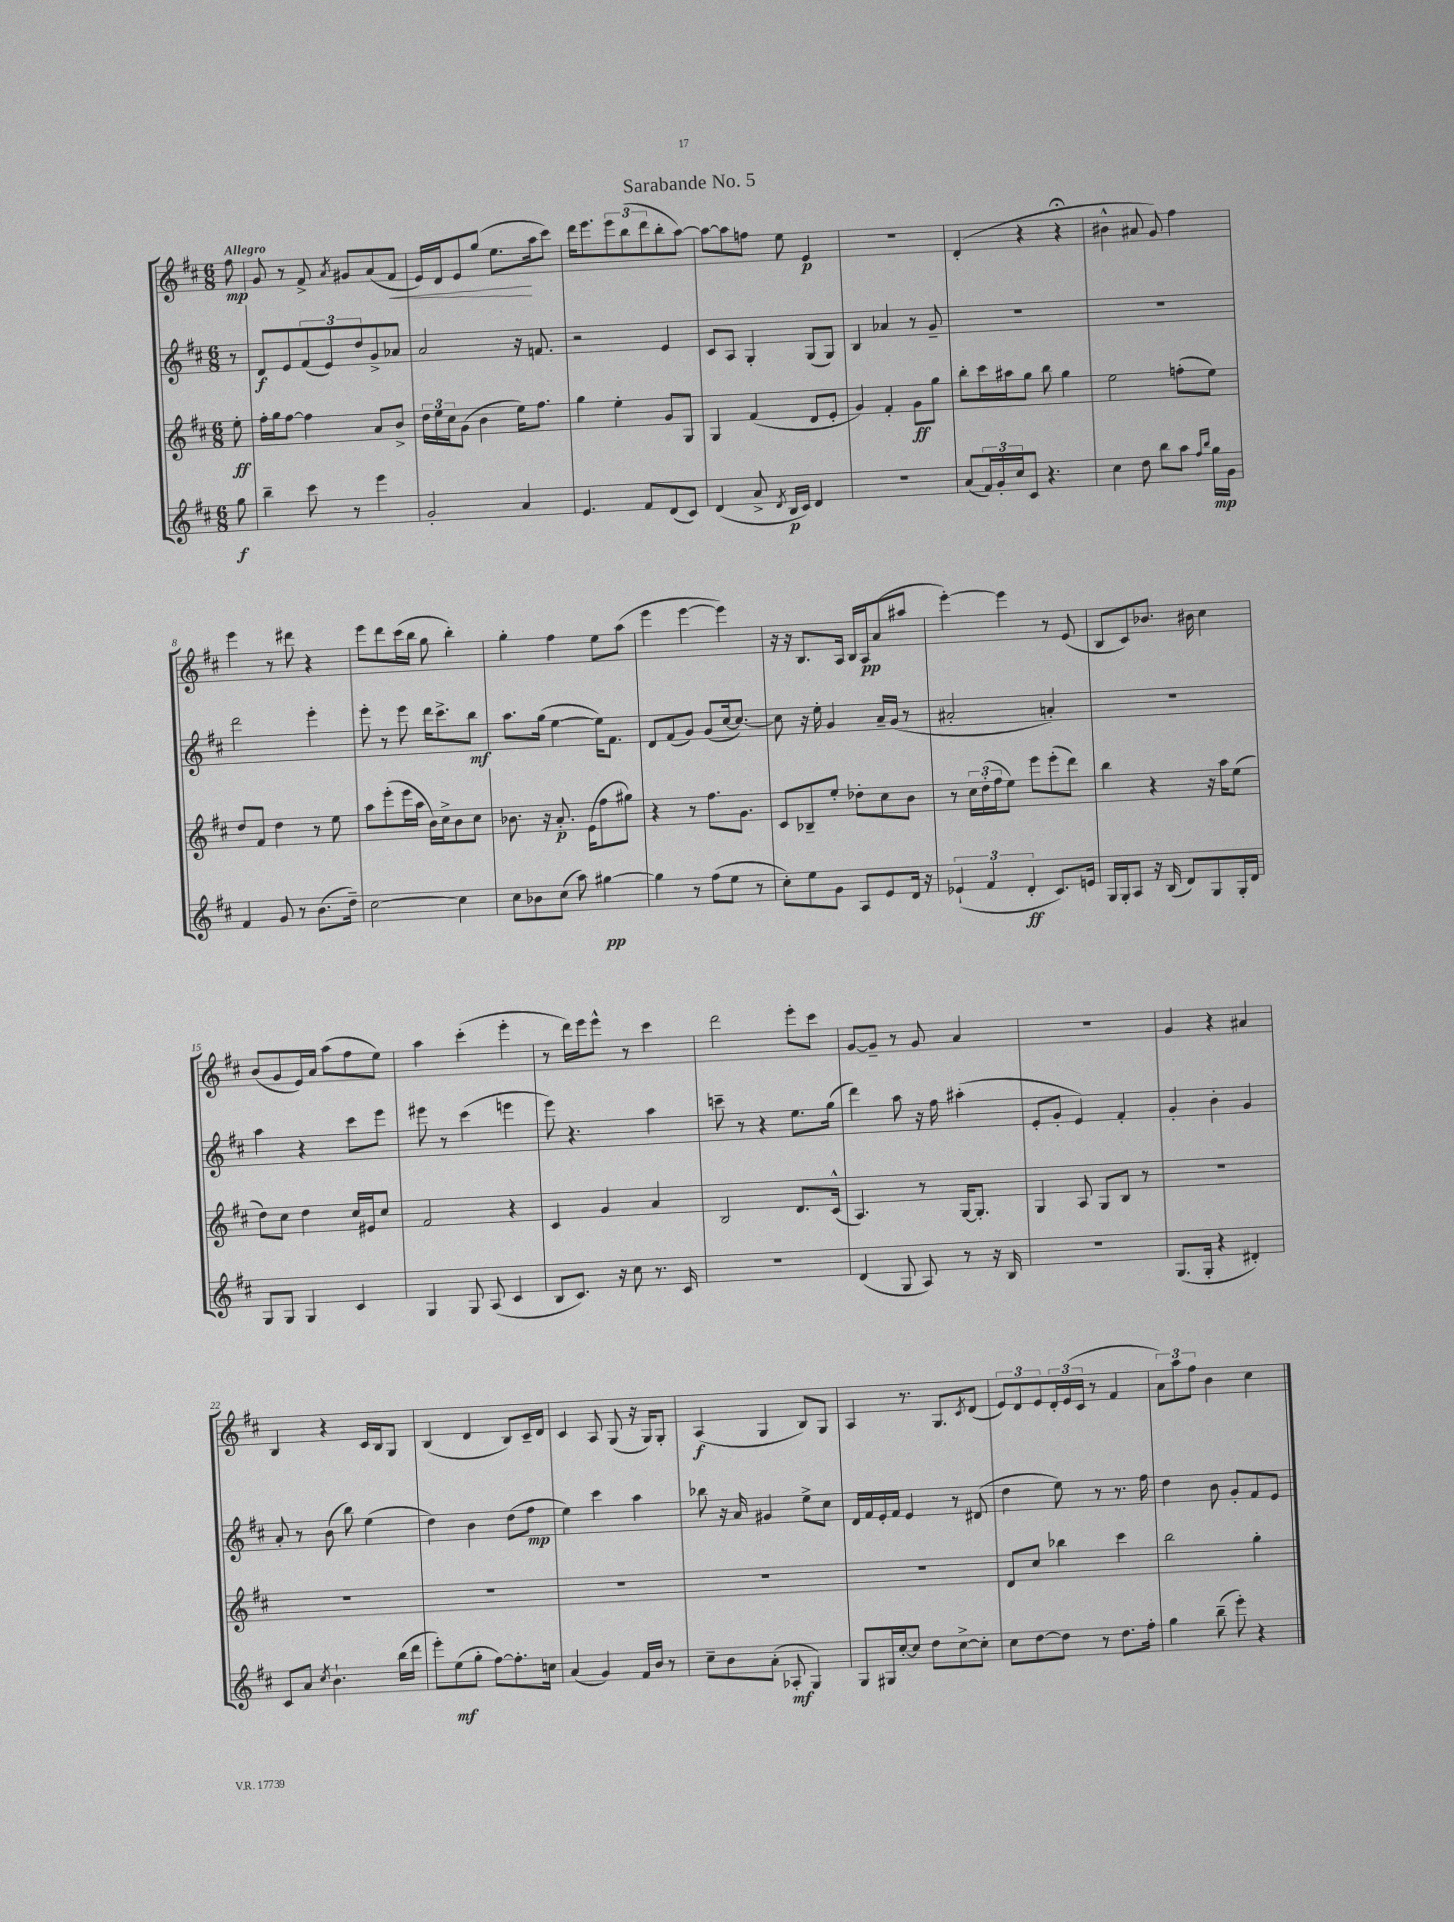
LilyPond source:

\header { title = "Sarabande No. 5" }
<<
\new StaffGroup <<
\new Staff = "s0" {
    \clef treble \key d \major \numericTimeSignature \time 6/8 \partial 8 \tempo "Allegro"
    fis''8\mp |
    g'8 r8 fis'8-> \acciaccatura { a'8 } gis'8 a'8( fis'8\< |
    e'16) d'16 e'8 g''8( e''8.\! a''16 cis'''8) |
    d'''16 e'''8. \tuplet 3/2 { e'''8 b''8( d'''8 } b''8-. a''8~) |
    a''8~ a''8 f''8 e''8 e'4\p |
    R2. |
    d'4-.( r4 r4\fermata |
    bis'4-^ ais'8 g'8) fis''4 |
    e'''4 r8 dis'''8 r4 |
    e'''8 d'''8 cis'''16( b''16 g''8 b''4-.) |
    g''4-. fis''4 e''8 a''8( |
    e'''4 e'''4~ e'''4) |
    r16 r16 b8. a16 b16 a16\pp a'8( ais''8 |
    e'''4~-.) e'''4 r8 e'8( |
    b8 cis'8) bes'8. bis'16 cis''4 |
    b'8( g'8 e'16) a'16 a''8( fis''8 e''8) |
    a''4 cis'''4-.( e'''4-. |
    r8 d'''16) e'''16 e'''8-^ r8 cis'''4 |
    d'''2 e'''8-. cis'''8 |
    g'8~ g'8-- r8 g'8 a'4 |
    R2. |
    g'4 r4 ais'4 |
    b4 r4 cis'16 b16 g8 |
    b4( d'4 b8) cis'16-- d'16 |
    cis'4 a8 g8( r16 g16) g8-. |
    a4\f( g4 b8) g8 |
    a4 r8. g8. \acciaccatura { cis'8 } d'8( |
    \tuplet 3/2 { e'8) d'8 e'8 } \tuplet 3/2 { d'16-. e'16( cis'16 } r8 fis'4 |
    \tuplet 3/2 { a'8) a''8 fis''8 } b'4 cis''4 \bar "|." |
}
\new Staff = "s1" {
    \clef treble \key d \major \numericTimeSignature \time 6/8 \partial 8
    r8 |
    d'8\f e'8 \tuplet 3/2 { fis'8( e'8) d''8 } g'8-> aes'8 |
    a'2 r16 f'8. |
    r2 e'4 |
    cis'8 a8 g4-. g8( g8) |
    b4 aes'4 r8 g'8-- |
    R2. |
    R2. |
    d'''2 e'''4-. |
    e'''8-. r8 e'''8 d'''16 cis'''8.-> b''8\mf |
    a''8. g''16( e''4~ e''16) fis'8. |
    d'8 fis'8( g'8) g'8( cis''16~ cis''8.~) |
    cis''8 r16 e''16-. g'4 a'16-- g'16( r8 |
    ais'2-. a'4-.) |
    R2. |
    a''4 r4 cis'''8 e'''8 |
    eis'''8 r8 cis'''4( e'''4 |
    e'''8) r4. a''4 |
    c'''8-- r8 r4 e''8. g''16( |
    d'''4) a''8 r16 fis''16 ais''4-.( |
    e'8-. g'8-. e'4) fis'4-. |
    g'4-. b'4-. g'4 |
    a'8-. r8 b'8( b''8) e''4( |
    d''4) b'4 d''8( fis''8\mp |
    e''4) cis'''4 a''4 |
    bes''8 r16 a'16 gis'4 e''8-> cis''8 |
    d'16 fis'16 e'16-. fis'16 e'4 r8 dis'8( |
    d''4 e''8) r8 r8. fis''16 |
    d''4 b'8 g'8-. fis'8 e'8 \bar "|." |
}
\new Staff = "s2" {
    \clef treble \key d \major \numericTimeSignature \time 6/8 \partial 8
    e''8-.\ff |
    fis''16-. g''16 fis''8~ fis''4 a'8 b'8-> |
    \tuplet 3/2 { d''16 e''16 cis''16 } g'8( b'4 e''16) fis''8. |
    g''4 e''4-. g'8 g8 |
    g4 fis'4( d'8 e'8-. |
    g'4) fis'4-. g'8\ff g''8 |
    b''8-. cis'''16 ais''16 g''8 b''8 g''4 |
    e''2 f''8-.( e''8) |
    d''8 fis'8 d''4 r8 e''8 |
    a''8 e'''8-.( e'''16 a''16 b'16) cis''16-> b'8 cis''8 |
    bes'8. r16 a'8.-.\p e'16( fis''8 gis''8) |
    r4 r8 fis''8. g'8. |
    cis'8 bes8-- e''8-. des''8-. cis''8 b'8 |
    r8 \tuplet 3/2 { cis''16 d''16-.( fis''16 } e''8) e'''8 e'''8-.( d'''8) |
    b''4 r4 r16 a''16 e''8( |
    d''8) cis''8 d''4 cis''16 eis'16 cis''8 |
    fis'2 r4 |
    cis'4 g'4 a'4 |
    b2 d'8. cis'16-^( |
    a4.) r8 g16~ g8.-. |
    g4 a8 g8 b8 r8 |
    R2. |
    R2. |
    R2. |
    R2. |
    R2. |
    R2. |
    d'8 cis''8 bes''4 cis'''4 |
    b''2 g''4-. \bar "|." |
}
\new Staff = "s3" {
    \clef treble \key d \major \numericTimeSignature \time 6/8 \partial 8
    g''8\f |
    b''4-- cis'''8 r8 e'''4 |
    g'2-. a'4 |
    e'4. fis'8 d'8( cis'8) |
    d'4( a'8-> \acciaccatura { d'8 } b16\p cis'16) d'4 |
    R2. |
    a'8( \tuplet 3/2 { fis'16) g'16-. cis''16 } cis'8 r4. |
    cis''4 d''8 b''8 a''8 \grace { fis''16 b''16 } g''16\mp g'16 |
    fis'4 g'8 r8 b'8.( d''16--) |
    cis''2~ cis''4 |
    cis''8 bes'8 cis''8( a''8) gis''4~\pp |
    gis''4 r8 fis''8( e''8 r8 |
    cis''8-.) e''8 g'8 a8 e'8 d'16 r16 |
    \tuplet 3/2 { ees'4-!( fis'4 d'4-.\ff } cis'8.) e'16 |
    g16 g16-. a8 r16 b16( d'8) g8 g16-. d'16 |
    g8 g8 g4 cis'4 |
    g4 g8 a8( cis'4 |
    b8 cis'8.) r16 cis''8 r8. cis'16 |
    R2. |
    d'4( g8 a8) r8 r16 b16 |
    R2. |
    g8.( g16-. r4 dis'4-.) |
    cis'8 a'8 \acciaccatura { cis''8 } b'4.-! b''16( d'''16 |
    e'''8-.) e''8\mf( g''8-. fis''8~) fis''8.-. c''16 |
    a'4( g'4) fis'16 b'16 r8 |
    cis''8-- b'8 a'8-.( aes8-.\mf g4) |
    g8 gis16 cis''16~-. cis''8 d''8 cis''8~-> cis''8-. |
    cis''8 d''8~ d''8 r8 d''8. fis''16-. |
    g''4 b''8--( e'''8-.) r4 \bar "|." |
}
>>
>>
